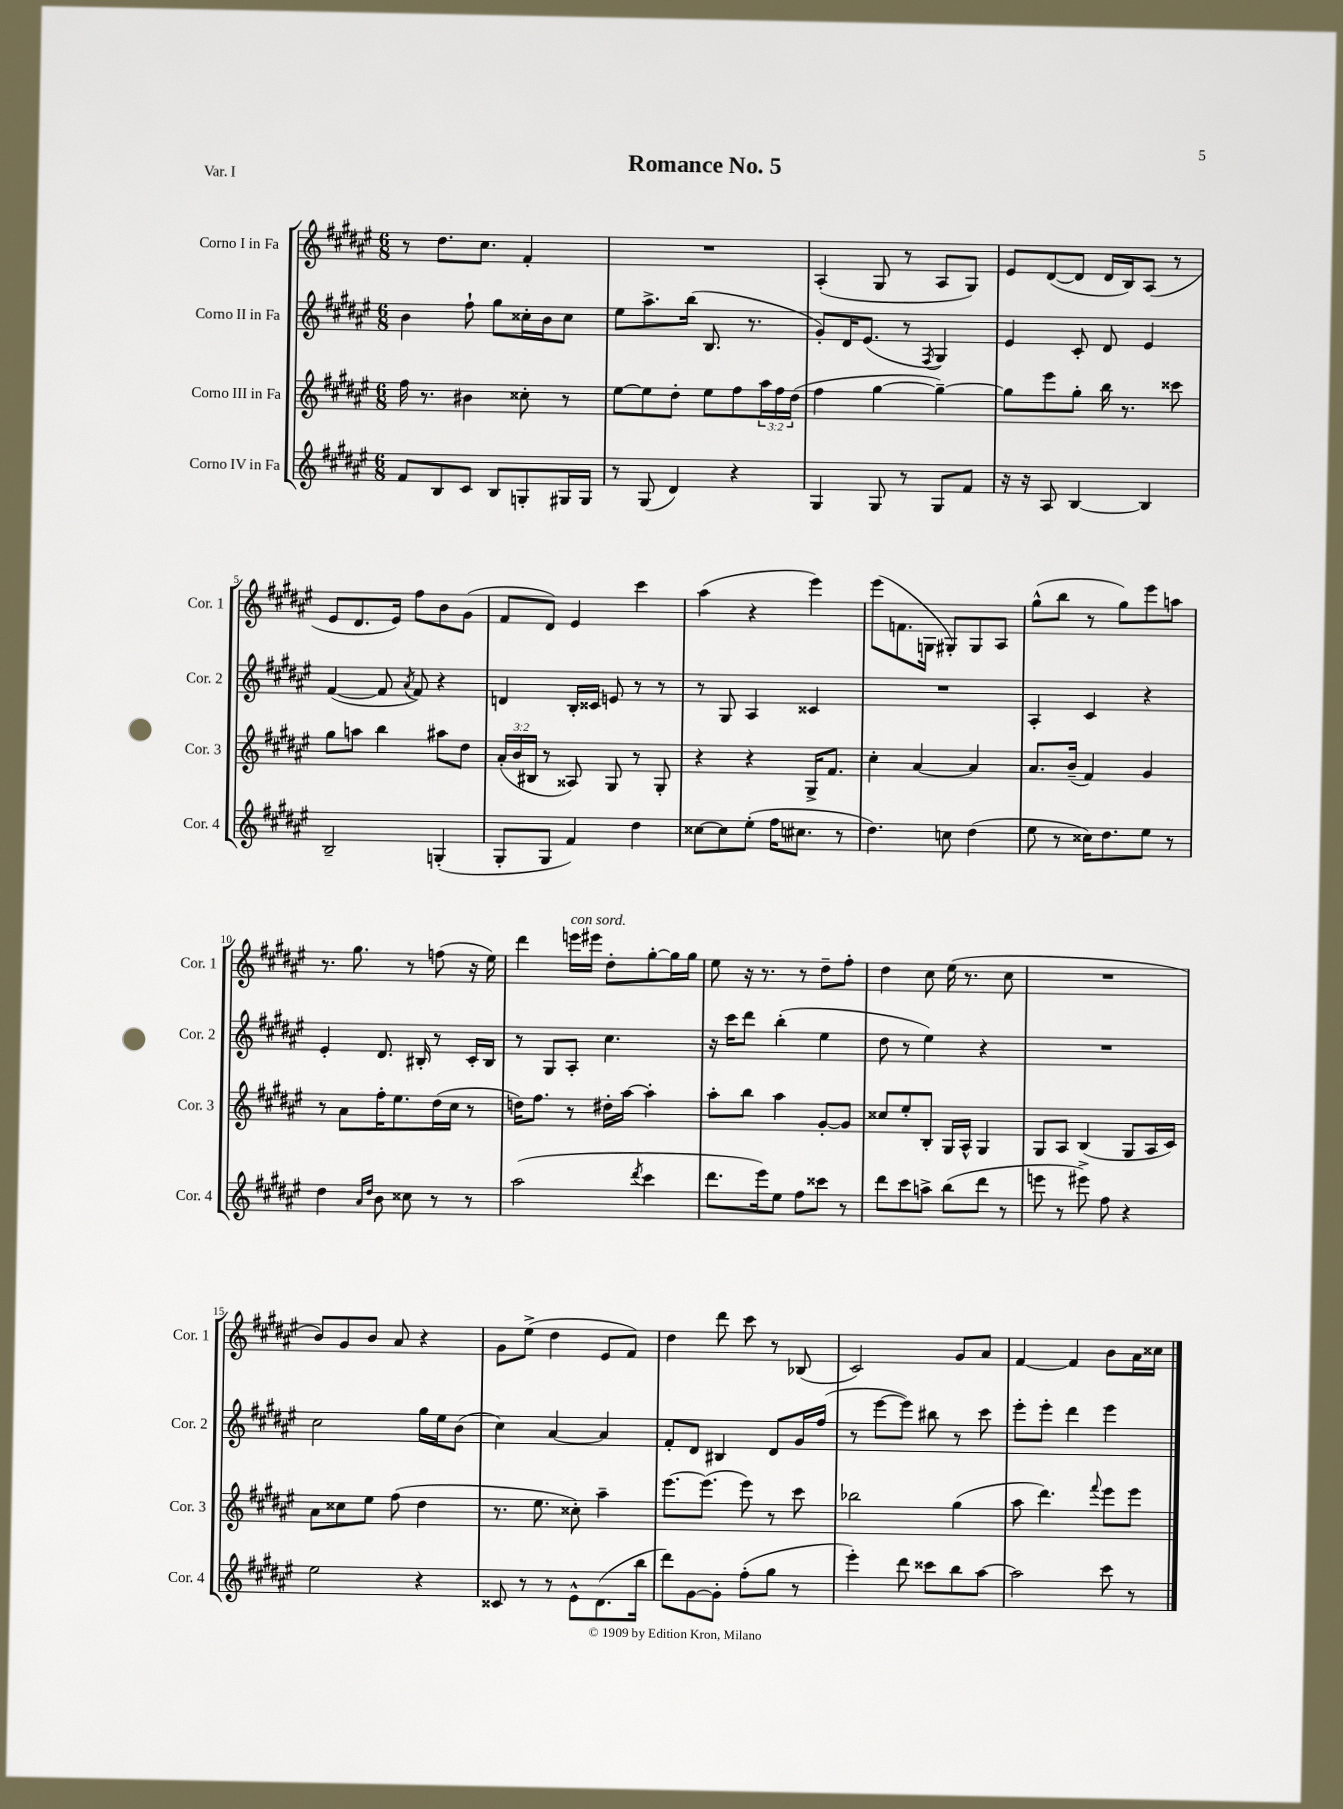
\header { title = "Romance No. 5" piece = "Var. I" }
<<
\new StaffGroup <<
\new Staff = "s0" \with { instrumentName = "Corno I in Fa" shortInstrumentName = "Cor. 1" } {
    \clef treble \key fis \major \numericTimeSignature \time 6/8
    r8 dis''8. cis''8. fis'4-. |
    R2. |
    ais4-.( gis8 r8 ais8 gis8) |
    eis'8 dis'8~( dis'8 dis'16 b16) ais8( r8 |
    eis'8 dis'8. eis'16) fis''8 b'8 gis'8( |
    fis'8 dis'8) eis'4 cis'''4 |
    ais''4( r4 eis'''4) |
    eis'''8( f'8. g16 gis8-.) gis8 ais8 |
    gis''8-^( b''8 r8 gis''8) eis'''8 a''8 |
    r8. gis''8. r8 f''8( r16 eis''16) |
    dis'''4 e'''16^\markup { \italic "con sord." } eis'''16 dis''8-. gis''8~-. gis''16 gis''16 |
    eis''8 r16 r8. r8 dis''8-- fis''8-. |
    dis''4 cis''8 eis''16( r8. cis''8 |
    R2. |
    b'8) gis'8 b'8 ais'8 r4 |
    gis'8 eis''8->( dis''4 eis'8 fis'8) |
    dis''4 dis'''8 cis'''8 r8 bes8( |
    cis'2) gis'8 ais'8 |
    fis'4~ fis'4 b'8 ais'16 cisis''16 \bar "|." |
}
\new Staff = "s1" \with { instrumentName = "Corno II in Fa" shortInstrumentName = "Cor. 2" } {
    \clef treble \key fis \major \numericTimeSignature \time 6/8
    b'4 fis''8-! gis''8 cisis''16-. b'16 cisis''8 |
    eis''8 ais''8.-> b''16( b8. r8. |
    gis'8-.) dis'16 eis'8.( r8 \acciaccatura { fis8 } gis4) |
    eis'4 cis'8-. dis'8 eis'4 |
    fis'4~( fis'8 \acciaccatura { ais'8 } fis'8) r4 |
    d'4 b16-. cisis'16 e'8 r8 r8 |
    r8 gis8 ais4 cisis'4 |
    R2. |
    ais4-. cis'4 r4 |
    eis'4-. dis'8. bis16-. r8 cis'16-. bis16 |
    r8 gis8 ais8-. cis''4. |
    r16 cis'''16 dis'''8 b''4-.( eis''4 |
    dis''8 r8 eis''4) r4 |
    R2. |
    cis''2 gis''16 eis''16 b'8( |
    cis''4) ais'4~ ais'4 |
    fis'8-. dis'8 bis4 dis'8 gis'16 fis''16( |
    r8 eis'''8~ eis'''8) bis''8 r8 cis'''8 |
    eis'''8-. eis'''8-. dis'''4 eis'''4 \bar "|." |
}
\new Staff = "s2" \with { instrumentName = "Corno III in Fa" shortInstrumentName = "Cor. 3" } {
    \clef treble \key fis \major \numericTimeSignature \time 6/8 \override Staff.TupletNumber.text = #tuplet-number::calc-fraction-text
    fis''16 r8. bis'4 cisis''8-. r8 |
    eis''8~ eis''8 dis''8-. eis''8 fis''8 \tuplet 3/2 { ais''16 fis''16 dis''16( } |
    fis''4 gis''4~ gis''4~--) |
    gis''8 eis'''8 gis''8-. b''16 r8. cisis'''8 |
    gis''8 a''8 b''4 ais''8 dis''8 |
    \tuplet 3/2 { ais'16-.( b'16 bis16 } r8 aisis8) gis8 r8 gis8-. |
    r4 r4 gis16-> fis'8. |
    cis''4-. ais'4~ ais'4 |
    ais'8. b'16--( fis'4) gis'4 |
    r8 ais'8 fis''16-. eis''8. dis''16( cis''16 r8 |
    d''16) fis''8. r8 dis''16-. ais''16~ ais''4-. |
    ais''8-. b''8 ais''4 gis'8~-. gis'8 |
    cisis''8 eis''8-. b8-. gis16 ais16-^ gis4 |
    gis8 ais8 b4( gis8 ais16 cis'16) |
    ais'8 cisis''8 eis''8 fis''8( dis''4 |
    r8. eis''8. cisis''8-.) ais''4-- |
    eis'''8.~ eis'''8.( eis'''8) r8 cis'''8 |
    bes''2 gis''4( |
    ais''8 dis'''4.) \appoggiatura { fis'''8 } eis'''8 eis'''8 \bar "|." |
}
\new Staff = "s3" \with { instrumentName = "Corno IV in Fa" shortInstrumentName = "Cor. 4" } {
    \clef treble \key fis \major \numericTimeSignature \time 6/8
    fis'8 b8 cis'8 b8 g8-. gis16 gis16 |
    r8 gis8( dis'4) r4 |
    gis4 gis8 r8 gis8 fis'8 |
    r16 r16 ais8 b4~ b4 |
    b2-- g4-.( |
    gis8-. gis8 fis'4) dis''4 |
    cisis''8~ cisis''8 eis''8-.( fis''16 cis''8. r8 |
    dis''4.) c''8 dis''4( |
    eis''8 r8 cisis''16) dis''8. eis''8 r8 |
    dis''4 \grace { ais'16 dis''16 } b'8 cisis''8 r8 r8 |
    ais''2( \acciaccatura { dis'''8 } cis'''4 |
    dis'''8. eis'''16) eis''8 fis''8 cisis'''8 r8 |
    dis'''8 cis'''8 a''8-> b''8( dis'''8 r8 |
    e'''8 r8 eis'''8->) fis''8 r4 |
    eis''2 r4 |
    cisis'8 r8 r8 eis'8-^ dis'8.( b''16 |
    dis'''8) gis'8~ gis'8-. fis''8-.( gis''8 r8 |
    eis'''4-.) dis'''8 cisis'''8 b''8 ais''8~ |
    ais''2 cis'''8 r8 \bar "|." |
}
>>
>>
